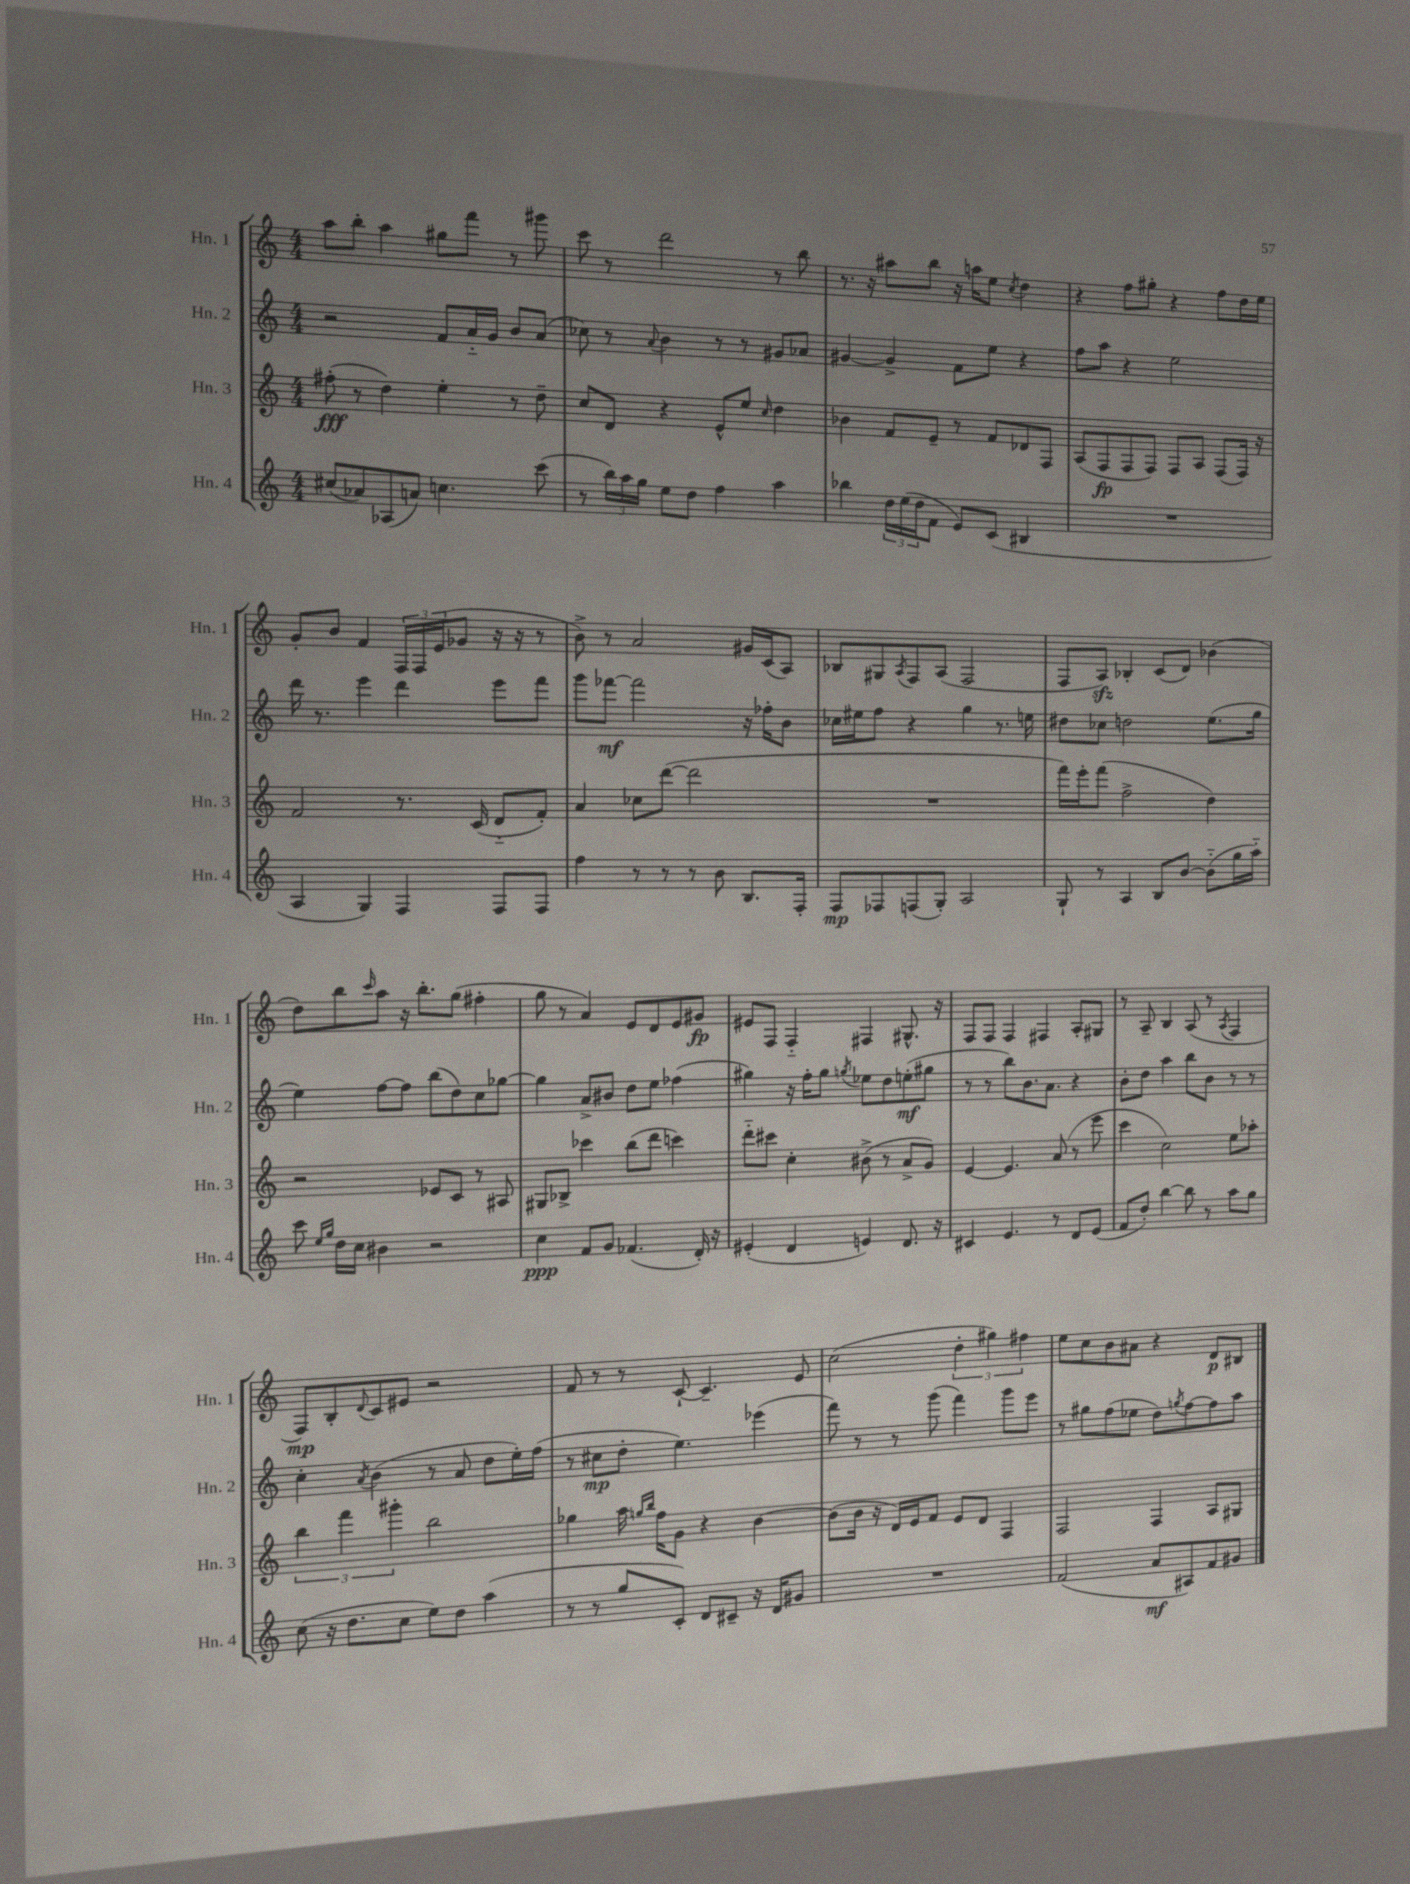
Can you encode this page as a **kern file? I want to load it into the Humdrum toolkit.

**kern	**dynam	**kern	**dynam	**kern	**dynam	**kern	**dynam
*part4	*part4	*part3	*part3	*part2	*part2	*part1	*part1
*staff4	*staff4	*staff3	*staff3	*staff2	*staff2	*staff1	*staff1
*I"Hn. 4	*	*I"Hn. 3	*	*I"Hn. 2	*	*I"Hn. 1	*
*I'Hn. 4	*	*I'Hn. 3	*	*I'Hn. 2	*	*I'Hn. 1	*
*clefG2	*	*clefG2	*	*clefG2	*	*clefG2	*
*k[]	*	*k[]	*	*k[]	*	*k[]	*
*M4/4	*	*M4/4	*	*M4/4	*	*M4/4	*
=20	=20	=20	=20	=20	=20	=20	=20
(8cc#X/L	.	(8ff#X'\	fff	2r	.	8aa\L	.
8a-X/)	.	8r	.	.	.	8bb'\J	.
(8A-X/	.	4dd\)	.	.	.	4aa\	.
8an/J)	.	.	.	.	.	.	.
4.ccn\	.	4ee'\	.	8f/L	.	8gg#X\L	.
.	.	.	.	16a/L	.	8fff\J	.
.	.	.	.	16g/JJ	.	.	.
.	.	8r	.	8b/L	.	8r	.
(8ccc\	.	8dd~\	.	(8a/J	.	8ggg#X\	.
=21	=21	=21	=21	=21	=21	=21	=21
8r	.	8cc/L	.	8cc-X\)	.	8ccc\	.
24bb\LL)	.	8d/J	.	8r	.	8r	.
24aa\	.	.	.	.	.	.	.
24gg\JJ	.	.	.	.	.	.	.
.	.	.	.	8qqa/	.	.	.
8ee\L	.	4r	.	4b\	.	2ddd\	.
8dd\J	.	.	.	.	.	.	.
4ff\	.	8e^^/L	.	8r	.	.	.
.	.	8ee/J	.	8r	.	.	.
.	.	16qqcc/	.	.	.	.	.
4aa\	.	4dd\	.	8g#X/L	.	8r	.
.	.	.	.	8a-X/J	.	8bb\	.
=22	=22	=22	=22	=22	=22	=22	=22
4bb-X\	.	4b-X\	.	[4g#X/	.	8.r	.
.	.	.	.	.	.	16r	.
24dd\LL	.	8f/L	.	4g#^/]	.	8aa#X\L	.
(24ee\	.	.	.	.	.	.	.
24dd\J	.	.	.	.	.	.	.
8f\J	.	8e~/J	.	.	.	8bb\J	.
8e/L)	.	8r	.	8f\L	.	16r	.
.	.	.	.	.	.	16aan\KL	.
(8c/J	.	8f/L	.	8ee\J	.	8ee\J	.
.	.	.	.	.	.	8qcc/	.
4B#X/	.	8d-X/	.	4r	.	4dd\	.
.	.	8F/J	.	.	.	.	.
=23	=23	=23	=23	=23	=23	=23	=23
1r	.	(8A/L	.	8ff\L	.	4r	.
.	.	8F/	fp	8aa\J	.	.	.
.	.	8F/	.	4r	.	8ff\L	.
.	.	8F/J)	.	.	.	8gg#X'\J	.
.	.	8F/L	.	2ee\	.	4r	.
.	.	8A/J	.	.	.	.	.
.	.	(8F/L	.	.	.	8ff\L	.
.	.	16F/Jk)	.	.	.	16dd\L	.
.	.	16r	.	.	.	16ee\JJ	.
!!LO:LB:g=z
=24	=24	=24	=24	=24	=24	=24	=24
4A/	.	2f/	.	16ddd\	.	8g'/L	.
.	.	.	.	8.r	.	.	.
.	.	.	.	.	.	8b/J	.
4G/)	.	.	.	4eee\	.	4f/	.
4F/	.	8.r	.	4ddd\	.	24F/LL	.
.	.	.	.	.	.	24F/	.
.	.	.	.	.	.	(24e/J	.
.	.	.	.	.	.	8g-X/J	.
.	.	(16c/	.	.	.	.	.
8F/L	.	8d/L	.	8eee\L	.	16r	.
.	.	.	.	.	.	16r	.
8F/J	.	8f'/J)	.	8fff\J	.	8r	.
=25	=25	=25	=25	=25	=25	=25	=25
4ff\	.	4a/	.	8ggg\L	.	8b^\)	.
.	.	.	.	[8fff-X\J	mf	8r	.
8r	.	8cc-X\L	.	2fff-\]	.	2a/	.
8r	.	([8ddd\J	.	.	.	.	.
8r	.	2ddd\]	.	.	.	.	.
8b\	.	.	.	.	.	.	.
8.B/L	.	.	.	16r	.	16g#X/LL	.
.	.	.	.	16ff-X'\KL	.	(16c/J	.
.	.	.	.	8b\J	.	8A/J)	.
16F'/Jk	.	.	.	.	.	.	.
=26	=26	=26	=26	=26	=26	=26	=26
8F/L	mp	1r	.	16cc-X\LL	.	8B-X/L	.
.	.	.	.	16ee#X\J	.	.	.
8F-X/	.	.	.	8ff\J	.	8G#X/	.
.	.	.	.	.	.	8qA/	.
(8Fn/	.	.	.	4r	.	8F/	.
8G'/J)	.	.	.	.	.	(8A/J	.
2A/	.	.	.	4gg\	.	2F/	.
.	.	.	.	8.r	.	.	.
.	.	.	.	16een\	.	.	.
=27	=27	=27	=27	=27	=27	=27	=27
8G`/	.	16fff\LL)	.	8dd#X\L	.	8F/L	.
.	.	16eee'\J	.	.	.	.	.
8r	.	(8fff\J	.	8cc-X\J	.	8Azz/J)	.
4A/	.	2ff^\	.	2ddn\	.	4B-X'/	.
8B/L	.	.	.	.	.	(8c/L	.
[8b/J	.	.	.	.	.	8d/J)	.
(8b\L]	.	4dd\)	.	(8.ee\L	.	(4b-X\	.
16gg\L	.	.	.	.	.	.	.
16aa\JJ)	.	.	.	16gg\Jk	.	.	.
!!LO:LB:g=z
=28	=28	=28	=28	=28	=28	=28	=28
8ccc\	.	2r	.	4ee\)	.	8dd\L)	.
16qqee/LL	.	.	.	.	.	.	.
16qqgg/JJ	.	.	.	.	.	.	.
16dd\LL	.	.	.	.	.	8bb\	.
16cc\JJ	.	.	.	.	.	.	.
.	.	.	.	.	.	16qqccc/	.
4b#X\	.	.	.	[8ff\L	.	8aa\J	.
.	.	.	.	8ff\J]	.	16r	.
.	.	.	.	.	.	8.bb'\L	.
2r	.	8e-X/L	.	(8bb\L	.	.	.
.	.	8c/J	.	8dd\)	.	(8gg\J	.
.	.	8r	.	8cc\	.	4ff#X'\	.
.	.	8A#X/	.	[8gg-X\J	.	.	.
=29	=29	=29	=29	=29	=29	=29	=29
4cc\	ppp	8G#X/L	.	4gg-\]	.	8gg\	.
.	.	8B-X^/J	.	.	.	8r	.
8f/L	.	4ccc-X\	.	8a^/L	.	4a/)	.
8g/J	.	.	.	8b#X/J	.	.	.
(4.f-X/	.	(8bb\L	.	8dd\L	.	8e/L	.
.	.	8ddd\J	.	8ee\J	.	8d/	.
.	.	4cccn\)	.	(4ff-X\	.	8e/	.
16d'/)	.	.	.	.	.	8g#X/J	fp
16r	.	.	.	.	.	.	.
=30	=30	=30	=30	=30	=30	=30	=30
(4e#X'/	.	8ddd\L	.	4gg#X\)	.	8e#X/L	.
.	.	8ccc#X\J	.	.	.	8F/J	.
4d/	.	4cc'\	.	16r	.	4F/	.
.	.	.	.	16ff'\KL	.	.	.
.	.	.	.	8gg#\J	.	.	.
.	.	.	.	8qggn/	.	.	.
4en/)	.	(8b#X^\	.	8ee-X\L	.	4F#X/	.
.	.	8r	.	8dd\	.	.	.
8.d/	.	8a^/L	.	(8een'\	mf	8.G#X^^/	.
.	.	8g/J)	.	8gg#X\J	.	.	.
16r	.	.	.	.	.	16r	.
=31	=31	=31	=31	=31	=31	=31	=31
4c#X/	.	[4e/	.	8r	.	8F/L	.
.	.	.	.	8r	.	8F/J	.
4.e/	.	4.e/]	.	8bb\L)	.	4F/	.
.	.	.	.	8.b\	.	.	.
.	.	.	.	.	.	4F#X/	.
.	.	.	.	8.a\J	.	.	.
8r	.	(8a/	.	.	.	.	.
8d/L	.	8r	.	4r	.	8A'/L	.
(8e/J	.	8eee\	.	.	.	8G#X/J	.
=32	=32	=32	=32	=32	=32	=32	=32
8f/L	.	4ccc\	.	8b'\L	.	8r	.
8dd'/J)	.	.	.	8dd\J	.	8A~/	.
[4bb\	.	2cc\)	.	4aa\	.	4B/	.
8bb\]	.	.	.	8bb\L	.	(8A/	.
8r	.	.	.	8b\J	.	8r	.
.	.	.	.	.	.	8qA/	.
8aa\L	.	8ee\L	.	8r	.	4F/	.
8gg\J	.	8aa-X'\J	.	8r	.	.	.
!!LO:LB:g=z
=33	=33	=33	=33	=33	=33	=33	=33
(8cc\	.	6bb\	.	4cc'\	.	8F/L)	mp
16r	.	.	.	.	.	8B'/	.
.	.	6fff\	.	.	.	.	.
8.dd\L	.	.	.	.	.	.	.
.	.	.	.	8qa/	.	8qqd/	.
.	.	.	.	(4b\	.	8c/	.
.	.	6ggg#X'\	.	.	.	.	.
8cc\J	.	.	.	.	.	8e#X/J	.
8ee\L)	.	2bb\	.	8r	.	2r	.
8dd\J	.	.	.	8a/	.	.	.
(4aa\	.	.	.	8dd\L	.	.	.
.	.	.	.	16ee'\L)	.	.	.
.	.	.	.	(16ff\JJ	.	.	.
=34	=34	=34	=34	=34	=34	=34	=34
8r	.	4gg-X\	.	8r	.	8f/	.
8r	.	.	.	8cc#X\L	mp	8r	.
8gg/L	.	16aa\	.	8dd'\J	.	8r	.
.	.	16qqggn/LL	.	.	.	.	.
.	.	16qqbb/JJ	.	.	.	.	.
.	.	16ff\KL	.	.	.	.	.
8c'/J)	.	8g\J	.	4.ee\)	.	[8c`/	.
8d/L	.	4r	.	.	.	4.c~/]	.
8c#X~/J	.	.	.	.	.	.	.
16r	.	[4b\	.	(4eee-X\	.	.	.
16d/KL	.	.	.	.	.	.	.
8g#X/J	.	.	.	.	.	8e/	.
=35	=35	=35	=35	=35	=35	=35	=35
1r	.	(8b\L]	.	8fff\)	.	(2cc\	.
.	.	16b\Jk	.	8r	.	.	.
.	.	16r	.	.	.	.	.
.	.	16d/LL)	.	8r	.	.	.
.	.	16e/J	.	.	.	.	.
.	.	8f/J	.	(8ggg\	.	.	.
.	.	8e/L	.	4fff\)	.	6dd'\	.
.	.	8d/J	.	.	.	.	.
.	.	.	.	.	.	6gg#X\)	.
.	.	4F/	.	8ggg\L	.	.	.
.	.	.	.	.	.	6ff#X\	.
.	.	.	.	8eee\J	.	.	.
=36	=36	=36	=36	=36	=36	=36	=36
(2f/	.	2F/	.	8r	.	8ee\L	.
.	.	.	.	8gg#X\L	.	8cc\	.
.	.	.	.	(8ff\	.	8b\	.
.	.	.	.	8ee-X\J	.	8a#X\J	.
8a/L	mf	4F/	.	8dd\L)	.	4r	.
.	.	.	.	8qggn/	.	.	.
8A#X/)	.	.	.	[8ff\	.	.	.
8f/	.	8A/L	.	8ff\]	.	8d/L	p
8g#X/J	.	8G#X/J	.	8aa\J	.	8B#X/J	.
==	==	==	==	==	==	==	==
*-	*-	*-	*-	*-	*-	*-	*-
